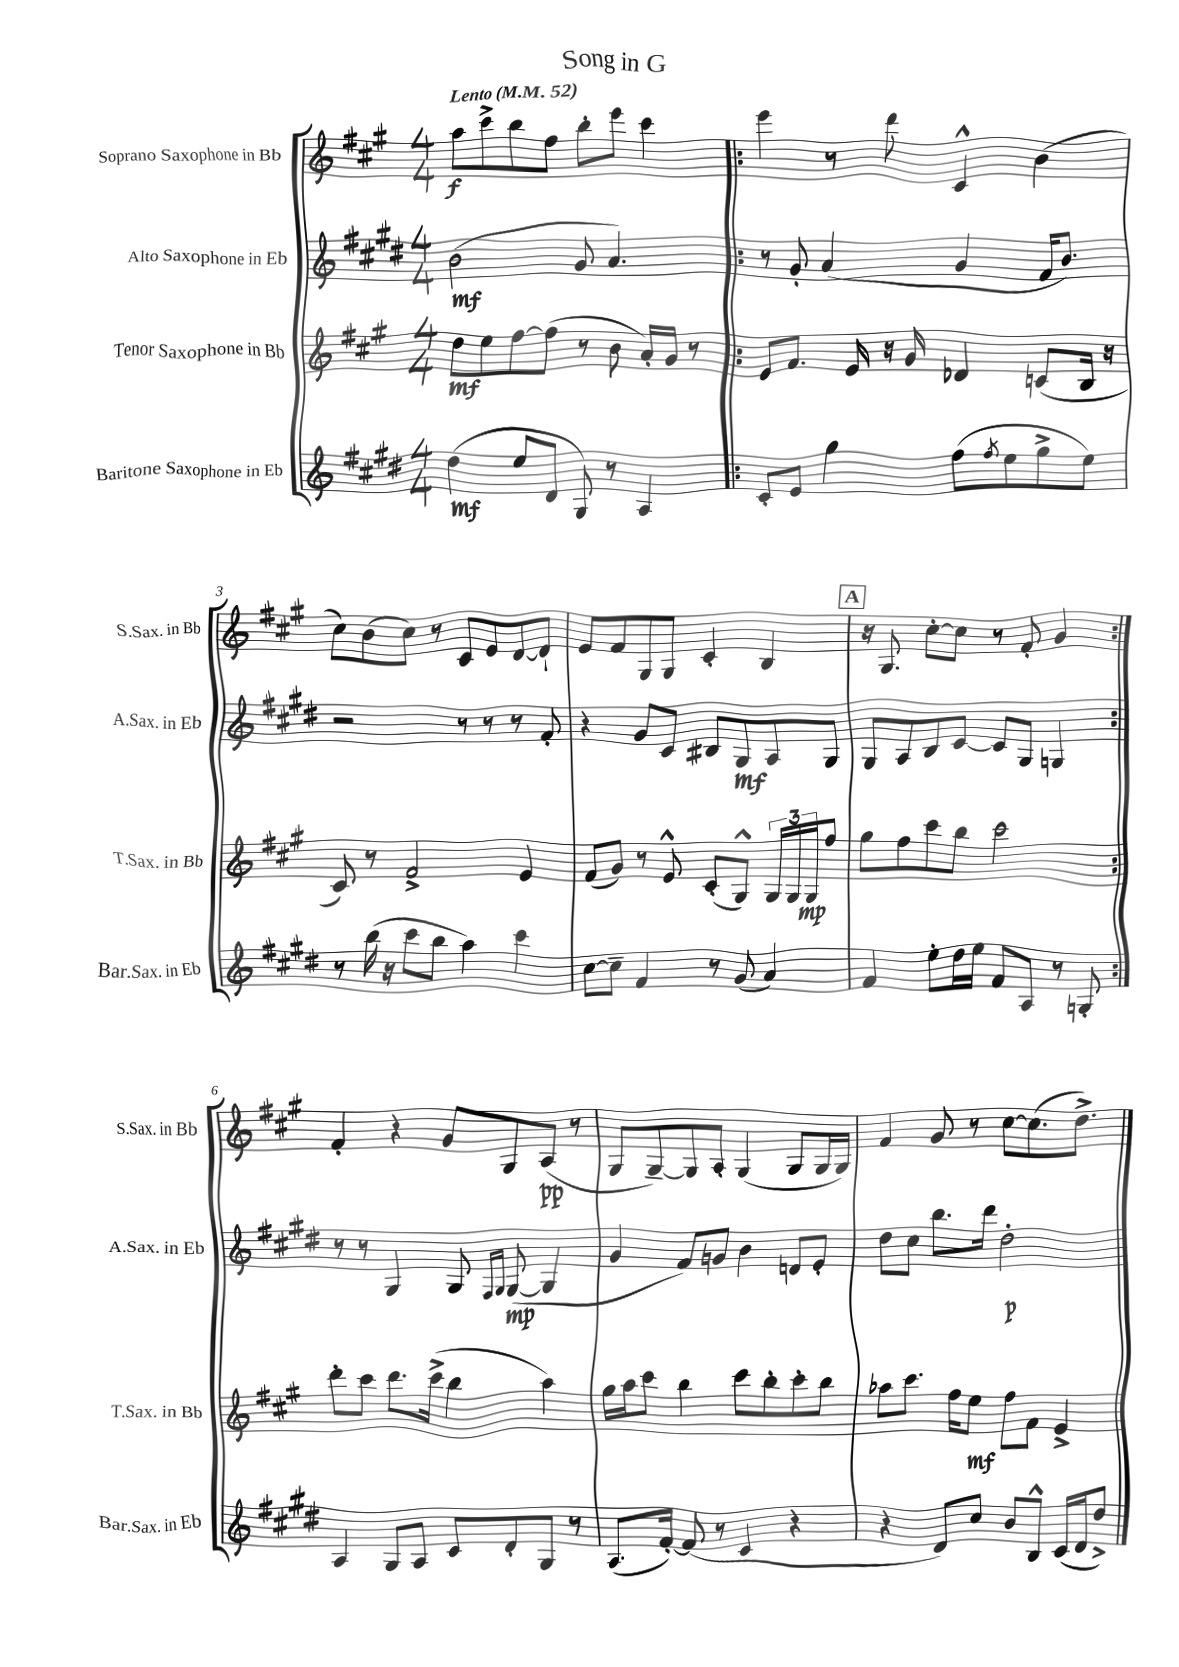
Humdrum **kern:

**kern	**kern	**kern	**kern
*staff4	*staff3	*staff2	*staff1
*clefG2	*clefG2	*clefG2	*clefG2
*k[f#c#g#d#]	*k[f#c#g#]	*k[f#c#g#d#]	*k[f#c#g#]
*M4/4	*M4/4	*M4/4	*M4/4
*MM52	*MM52	*MM52	*MM52
(4dd#	8dd	(2b	8aa
.	8ee	.	8ccc#^
8ee	[8ff#	.	8bb
8d#	(8ff#]	.	8ff#
8G#)	8r	8g#	8bb'
8r	8b	4.a)	8eee
4A	16a')	.	4ccc#
.	16g#	.	.
.	8r	.	.
=!|:	=!|:	=!|:	=!|:
8c#'	8e	8r	4eee
8e	8.f#	8g#'	.
4gg#	.	(4a	8r
.	16e	.	.
.	16r	.	8ddd
.	16g#	.	.
(8ff#	4d-	4g#	4c#^^
8qff#	.	.	.
8ee	.	.	.
8gg#^	(8c	16f#	(4b
.	.	8.b)	.
8ee)	16B	.	.
.	16r	.	.
=	=	=	=
8r	8c#)	2r	8cc#)
(16bb	8r	.	(8b
16r	.	.	.
8ccc#	2f#^	.	8cc#)
8bb	.	.	8r
4aa)	.	8r	8c#
.	.	8r	8e
4ccc#	4e	8r	[8d
.	.	8f#'	8d`]
=	=	=	=
[8cc#	(8f#	4r	8e
8cc#~]	8g#)	.	8f#
4f#	8r	8g#	8G#
.	8e^^	8c#	8G#
8r	(8c#'	8B#	4c#'
(8g#	8G#^^)	8G#	.
4a)	24G#	8A	4B
.	24G#	.	.
.	24G#	.	.
.	8ff#	8G#	.
=	=	=	=
4f#	8gg#	8G#	16r
.	.	.	8.G#
.	8ff#	8A	.
8ee'	8ccc#	8B	[8cc#'
16dd#	8bb	[8c#	8cc#]
16ee	.	.	.
8f#	2ccc#	8c#]	8r
8A	.	8G#	8f#'
8r	.	4G	4g#
8G'	.	.	.
=:|!	=:|!	=:|!	=:|!
4A	8ddd'	8r	4f#'
.	8ccc#	8r	.
8G#	8.ddd	4G#	4r
8A	.	.	.
.	(16ccc#^	.	.
8c#	4bb	8G#	8g#
.	.	16qqF#	.
.	.	16qqG#	.
8d#'	.	([8G#	8G#
8G#	4aa)	4G#]	(8A
8r	.	.	8r
=	=	=	=
(8.A	16gg#	4g#	8G#
.	16aa	.	.
.	8ccc#	.	[8G#~)
[16f#')	.	.	.
(8f#]	4bb	8f#)	8G#]
8r	.	8g	8A'
4c#	8ccc#	4b	(4G#
.	8bb'	.	.
4r	8ccc#'	8d	8G#
.	8bb	8e'	16G#
.	.	.	16G#)
=	=	=	=
4r	8aa-	8dd#	4f#
.	8.ccc#	8cc#	.
8d#)	.	8.bb	8g#
.	16ff#	.	.
8cc#	8ee	.	8r
.	.	16ddd#	.
8b	8ff#	2dd#'	[8cc#
8B^^	8f#	.	(8.cc#]
(16c#	4e^	.	.
16d#	.	.	8.dd^)
8dd#^)	.	.	.
==	==	==	==
*-	*-	*-	*-
